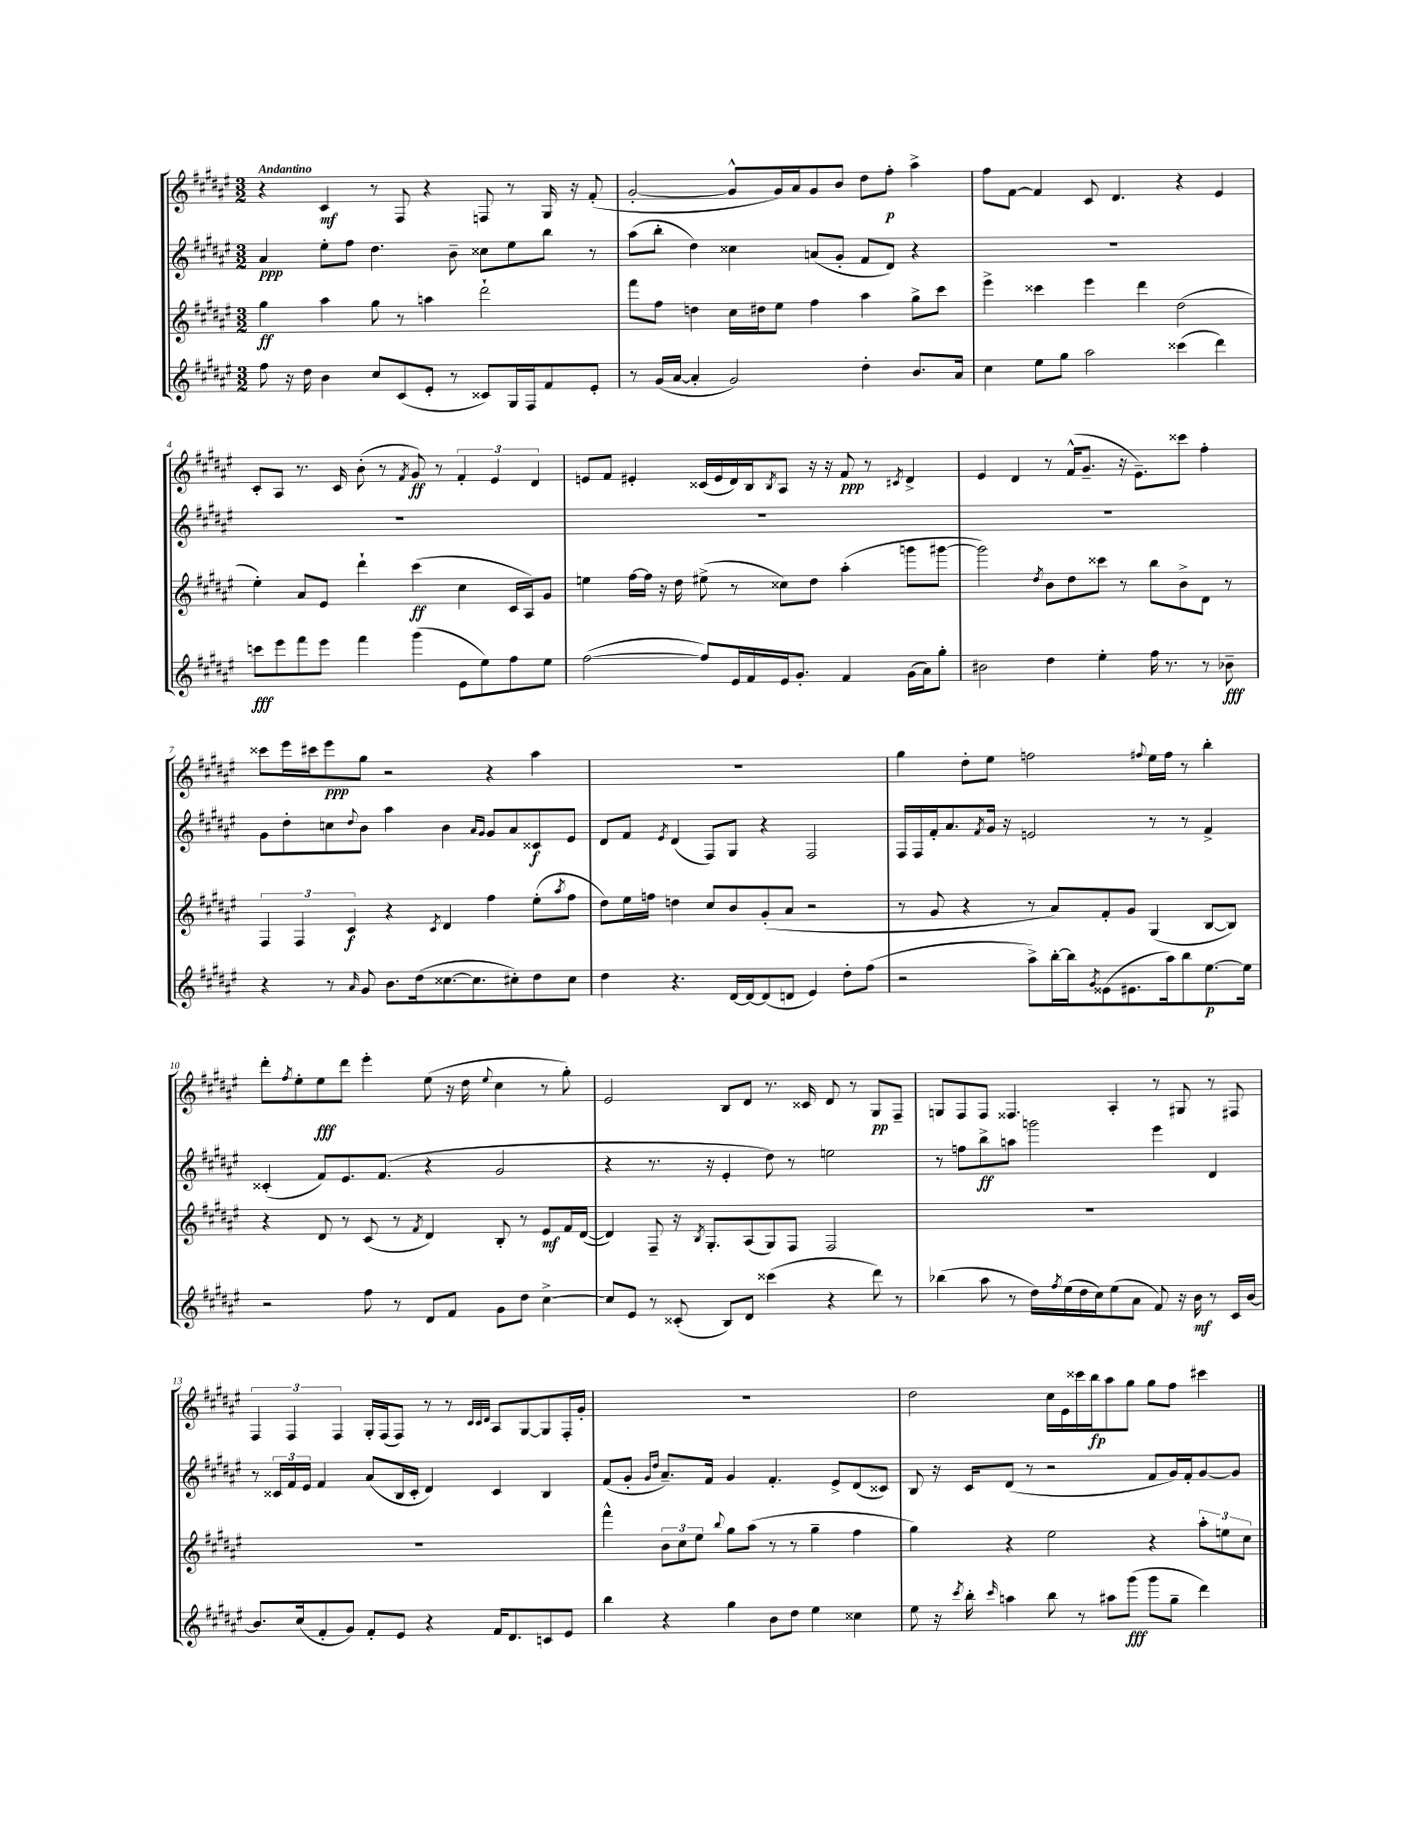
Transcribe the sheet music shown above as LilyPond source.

<<
\new StaffGroup <<
\new Staff = "s0" {
    \clef treble \key fis \major \numericTimeSignature \time 3/2 \tempo "Andantino"
    r4 cis'4\mf r8 fis8 r4 f8 r8 gis16 r16 fis'8-.( |
    gis'2~-. gis'8-^ gis'16) ais'16 gis'8 b'8 dis''8 fis''8-.\p ais''4-> |
    fis''8 fis'8~ fis'4 cis'8 dis'4. r4 eis'4 |
    cis'8-. ais8 r8. cis'16 b'8-.( r8 \acciaccatura { fis'8 } gis'8\ff) r8 \tuplet 3/2 { fis'4-. eis'4 dis'4 } |
    e'8 fis'8 eis'4-. cisis'16( eis'16 dis'16) b16 \acciaccatura { b8 } ais8 r16 r16 fis'8\ppp r8 \acciaccatura { cis'8 } dis'4-> |
    eis'4 dis'4 r8 fis'16-^( gis'8.-- r16 eis'8.--) cisis'''8 fis''4-. |
    cisis'''8 eis'''16 cis'''16 eis'''8\ppp gis''8 r2 r4 ais''4 |
    R1. |
    gis''4 dis''8-. eis''8 f''2 \appoggiatura { fis''8 } eis''16 fis''16 r8 b''4-. |
    dis'''8-. \acciaccatura { fis''8 } eis''8-. eis''8\fff dis'''8 eis'''4-. eis''8( r16 dis''16 \appoggiatura { eis''8 } cis''4 r8 gis''8-.) |
    eis'2 b8 dis'8 r8. cisis'16 dis'8 r8 gis8\pp fis8-- |
    g8 fis8 fis8 fisis4. ais4-. r8 gis8 r8 fis8 |
    \tuplet 3/2 { fis4 fis4 fis4 } gis16-. fis16( fis8) r8 r8 \grace { cis'32 cis'32 dis'32 } ais8 gis8~ gis8 fis16-. gis'16-. |
    R1. |
    dis''2 cis''16 eis'16 cisis'''16 b''16\fp ais''8 gis''8 gis''8 fis''8 cis'''4 \bar "|." |
}
\new Staff = "s1" {
    \clef treble \key fis \major \numericTimeSignature \time 3/2
    ais'4\ppp eis''8-. fis''8 dis''4. b'8-- cisis''8 eis''8 b''8 r8 |
    ais''8( b''8-. dis''4) cisis''4 a'8( gis'8-. fis'8 dis'8) r4 |
    R1. |
    R1. |
    R1. |
    R1. |
    gis'8 dis''8-. c''8 \appoggiatura { dis''8 } b'8 ais''4 b'4 \grace { ais'16 gis'16 } gis'8 ais'8 cisis'8\f eis'8 |
    dis'8 fis'8 \acciaccatura { eis'8 } dis'4( fis8) gis8 r4 fis2 |
    fis16 fis16 fis'16-. ais'8. \acciaccatura { fis'8 } gis'16 r16 e'2 r8 r8 fis'4-> |
    cisis'4-.( fis'8) eis'8. fis'8.( r4 gis'2 |
    r4 r8. r16 eis'4-. dis''8) r8 e''2 |
    r8 f''8 b''8->\ff a''8 g'''2 eis'''4 dis'4 |
    r8 \tuplet 3/2 { cisis'16 fis'16 eis'16 } fis'4 ais'8( b16 cisis'16-. dis'4) cisis'4 b4 |
    fis'8( gis'8-. \grace { gis'16 dis''16 } ais'8.--) fis'16 gis'4 fis'4.-. eis'8-> dis'8( cisis'8) |
    b8 r16 cis'16 dis'8( r8 r2 fis'8 gis'16) fis'16-. gis'8~ gis'8 \bar "|." |
}
\new Staff = "s2" {
    \clef treble \key fis \major \numericTimeSignature \time 3/2
    gis''4\ff ais''4 gis''8 r8 a''4 dis'''2-! |
    fis'''8 fis''8 d''4 cis''16 dis''16 eis''8 fis''4 ais''4 gis''8-> cis'''8 |
    eis'''4-> cisis'''4 eis'''4 dis'''4 dis''2( |
    eis''4-.) ais'8 eis'8 dis'''4-! cis'''4\ff( cis''4 cis'16 ais16) gis'8 |
    e''4 fis''16~ fis''16 r16 dis''16 eis''8->( r8 cisis''8) dis''8 ais''4-.( g'''8 gis'''8~ |
    gis'''2) \acciaccatura { dis''8 } b'8 dis''8 cisis'''8 r8 b''8 b'8-> dis'8 r8 |
    \tuplet 3/2 { fis4 fis4 cis'4\f } r4 \acciaccatura { cis'8 } dis'4 fis''4 eis''8-.( \acciaccatura { ais''8 } fis''8 |
    dis''8) eis''16 f''16 d''4 cis''8 b'8 gis'8-.( ais'8 r2 |
    r8 gis'8 r4 r8 ais'8) fis'8-. gis'8 gis4( b8~ b8) |
    r4 dis'8 r8 cis'8( r8 \acciaccatura { fis'8 } dis'4) b8-. r8 eis'8\mf fis'16 dis'16~( |
    dis'4) fis8-- r16 \acciaccatura { b8 } gis8.-. ais8( gis8) fis8 fis2 |
    R1. |
    R1. |
    fis'''4-^ \tuplet 3/2 { b'8 cis''8 eis''8 } \appoggiatura { b''8 } gis''8 ais''8( r8 r8 gis''4-- fis''4 |
    gis''4) r4 eis''2 r4 \tuplet 3/2 { ais''8-. e''8 cis''8 } \bar "|." |
}
\new Staff = "s3" {
    \clef treble \key fis \major \numericTimeSignature \time 3/2
    fis''8 r16 dis''16 b'4 cis''8 cis'8( eis'8-. r8 cisis'8) gis16 fis16 fis'8 eis'8-. |
    r8 gis'16( ais'16~ ais'4-. gis'2) dis''4-. b'8. ais'16 |
    cis''4 eis''8 gis''8 ais''2 cisis'''4( dis'''4) |
    c'''8\fff eis'''8 fis'''8 eis'''8 fis'''4 gis'''4( eis'8 eis''8) fis''8 eis''8 |
    fis''2~( fis''8) eis'16 fis'16 eis'16 gis'8.-. fis'4 gis'16( ais'16) gis''8-. |
    bis'2 dis''4 eis''4-. fis''16 r8. r8 bes'8--\fff |
    r4 r8 \grace { ais'16 } gis'8 b'8. dis''16( cisis''8.~ cisis''8. cis''8-.) dis''8 cis''8 |
    dis''4 r4. dis'16~ dis'16~ dis'8( d'8 eis'4) dis''8-. fis''8( |
    r2 ais''8->) b''16~-. b''16 \acciaccatura { gis'8 } eisis'8( eis'8. ais''16) b''8 eis''8.~\p eis''16 |
    r2 fis''8 r8 dis'8 fis'8 gis'8 dis''8 cis''4~-> |
    cis''8 eis'8 r8 cisis'8-.( b8) dis'8 cisis'''4( r4 dis'''8) r8 |
    bes''4( ais''8 r8 dis''16) \acciaccatura { fis''8 } eis''16( dis''16 cis''16) eis''8( ais'8 fis'8) r16 b'16\mf r8 cis'16 b'16~ |
    b'8. cis''16( fis'8-. gis'8) fis'8-. eis'8 r4 fis'16 dis'8. c'8 eis'8 |
    b''4 r4 gis''4 b'8 dis''8 eis''4 cisis''4 |
    eis''8 r16 \acciaccatura { cis'''8 } b''16-. \grace { cis'''16 } a''4 b''8 r8 ais''8 gis'''8\fff( gis'''8 gis''8-- dis'''4) \bar "|." |
}
>>
>>
